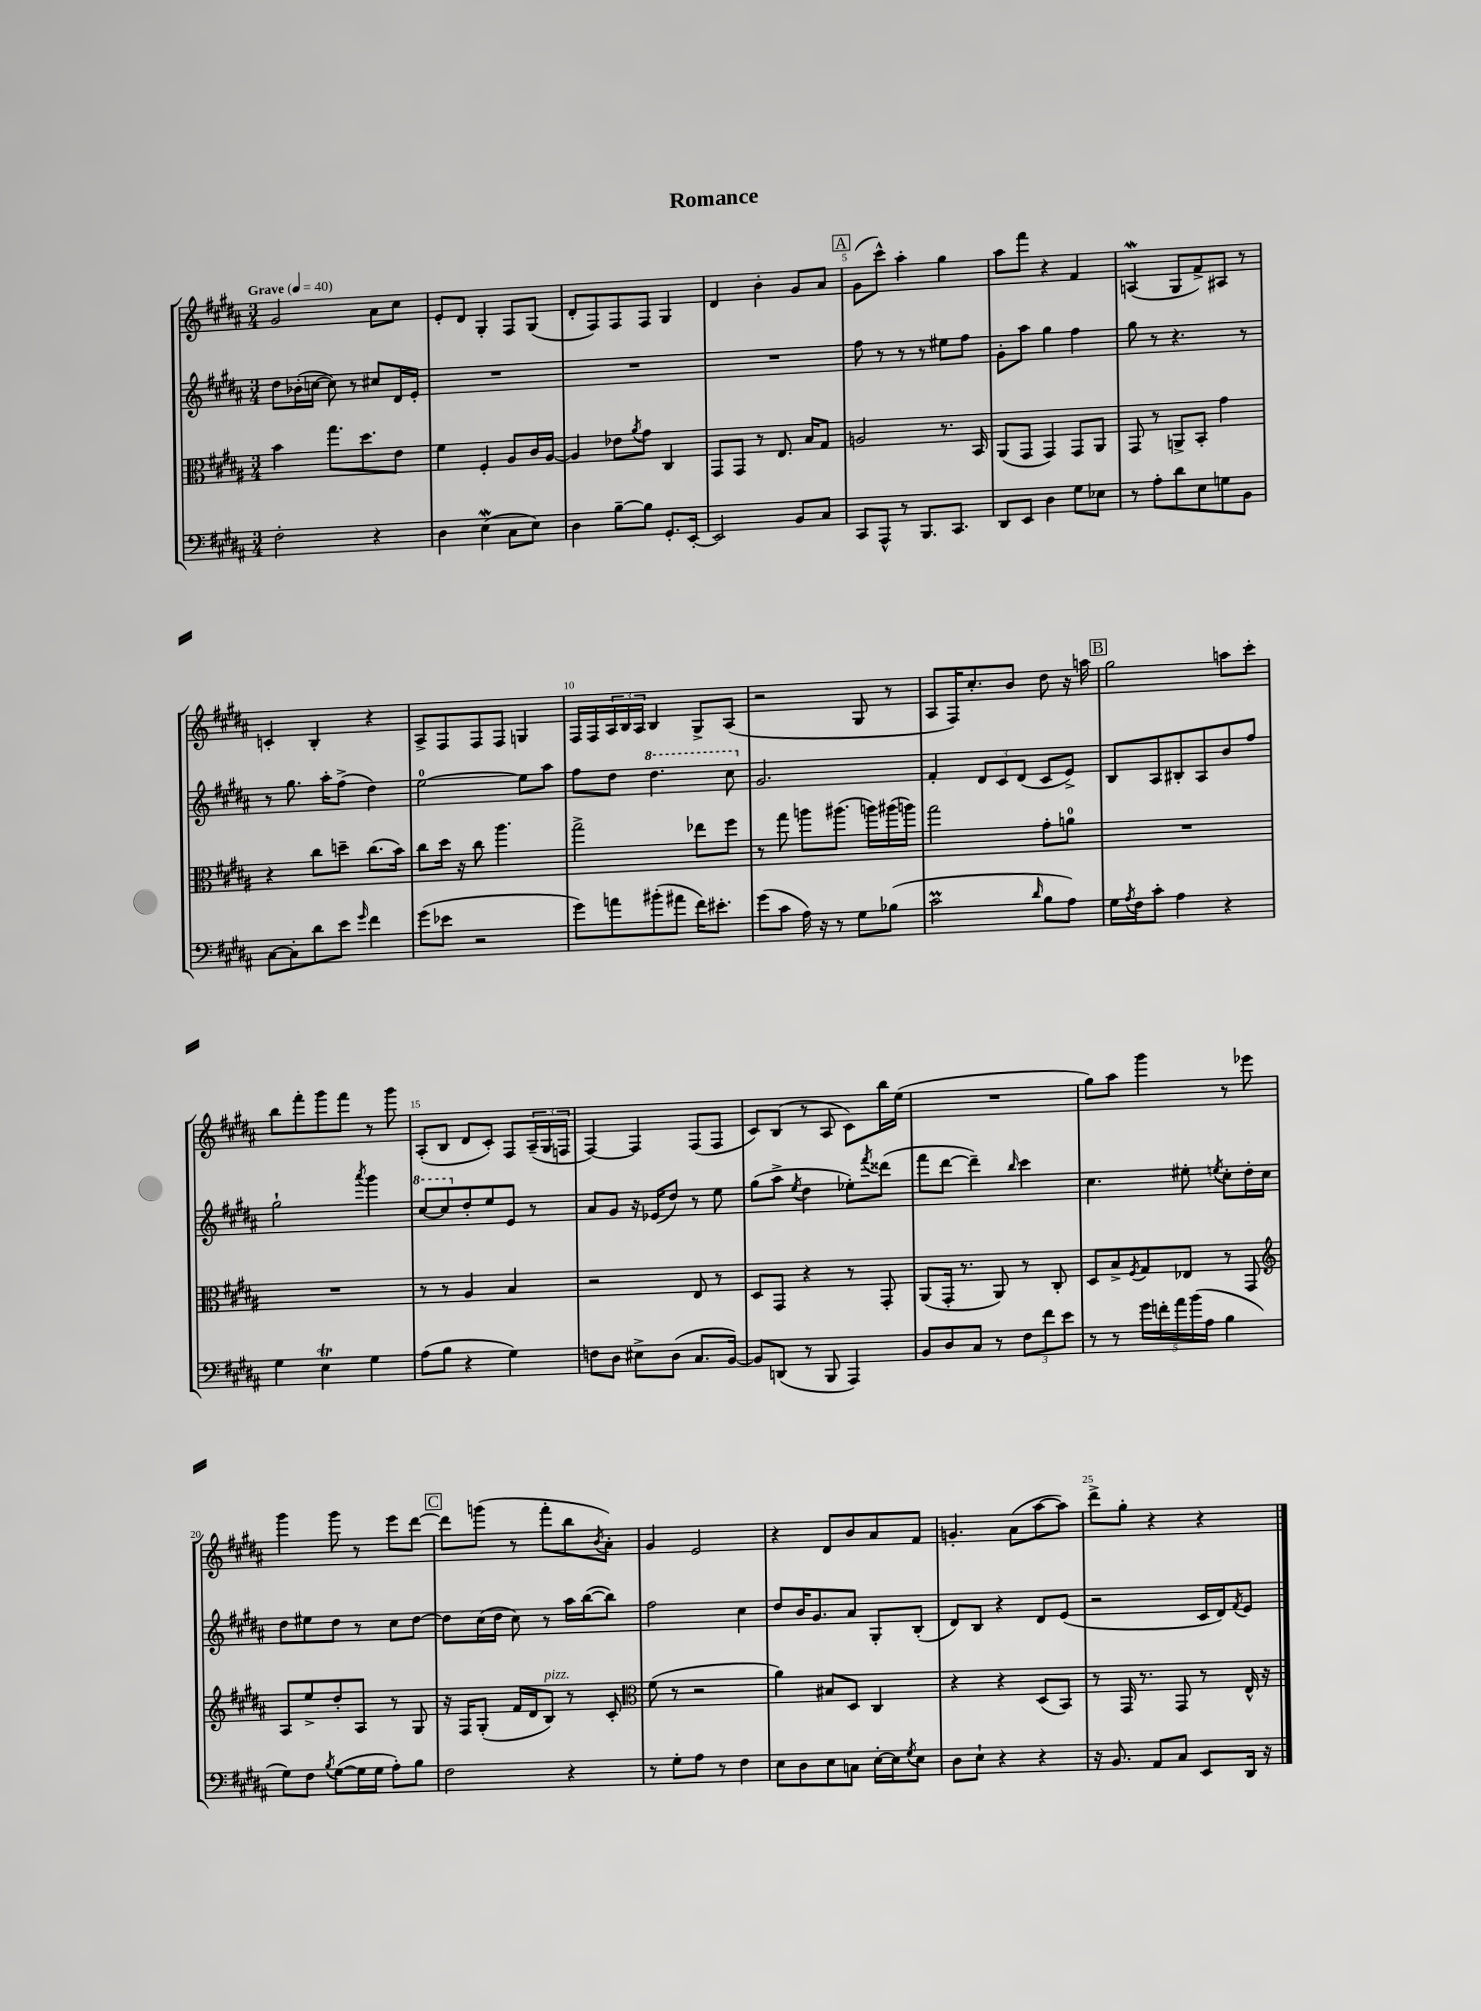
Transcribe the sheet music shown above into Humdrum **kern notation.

**kern	**kern	**kern	**kern
*staff4	*staff3	*staff2	*staff1
*clefF4	*clefC3	*clefG2	*clefG2
*k[f#c#g#d#a#]	*k[f#c#g#d#a#]	*k[f#c#g#d#a#]	*k[f#c#g#d#a#]
*M3/4	*M3/4	*M3/4	*M3/4
*MM40	*MM40	*MM40	*MM40
2F#'\	4b\	8dd#\L	2g#/
.	.	(16b-'\L	.
.	.	[16cc\JJ	.
.	8.gg#\L	8cc\])	.
.	.	8r	.
.	8.dd#\	.	.
4r	.	8cc#/L	8a#\L
.	8e\J	16d#/L	8cc#\J
.	.	16e'/JJ	.
=	=	=	=
4D#\	4f#\	2.r	8e'/L
.	.	.	8d#/J
(4E\	4F#'/	.	4G#'/
8C#\L	8A#/L	.	8F#/L
8E\J)	16c#/L	.	(8G#/J
.	[16A#/JJ	.	.
=	=	=	=
4D#\	4A#/]	2.r	8d#'/L
.	.	.	8F#/)
[8B~\L	8e-\L	.	8F#/
.	8qa#/	.	.
8B\]J	8g#\J	.	8F#/J
8.GG#'/L	4C#/	.	4G#/
[16EE'/Jk	.	.	.
=	=	=	=
2EE/]	8GG#/L	2.r	4d#/
.	8GG#/J	.	.
.	8r	.	4b'\
.	8.E/	.	.
8BB/L	.	.	8g#/L
.	16B/LK	.	.
8C#/J	8G#/J	.	8a#/J
=	=	=	=
8CC#/L	2A/	8ff#\	(8g#\L
8AAA#^^/J	.	8r	8ccc#^^\J)
8r	.	8r	4aa#'\
8.BBB/L	.	8r	.
.	8.r	8ee#\L	4gg#\
8.CC#/J	.	.	.
.	.	8ff#\J	.
.	16BB/	.	.
=	=	=	=
8DD#/L	(8AA#/L	8g#'\L	8aa#\L
8EE/J	8GG#/J	8aa#\J	8fff#\J
4D#\	4GG#/)	4gg#\	4r
8G#\L	8GG#/L	4ff#\	4f#/
8E-\J	8AA#/J	.	.
=	=	=	=
8r	8GG#/	8gg#\	(4A/
8A#'\L	8r	8r	.
8d#\	8AA^/L	4.r	8G#/L
8E\	8BB'/J	.	8f#^/)
8G\	4g#\	.	8A#/J
8BB\J	.	8r	8r
=	=	=	=
[8C#\L	4r	8r	4c'/
8C#'\]	.	8.gg#\	.
8d#\	8cc#\L	.	4B'/
.	.	16aa#'\LK	.
8e\J	8dd~\J	(8ff#^\J	.
16qqg#/	.	.	.
4f#\	(8.cc#\L	4dd#\)	4r
.	16b\Jk)	.	.
=	=	=	=
(8g#\L	8cc#\L	[2ee\	8A#^/L
8e-\J	16dd#\Jk	.	8F#/
.	16r	.	.
2r	8cc#\	.	8F#/
.	4.aa#\	.	8F#/J
.	.	8ee\]L	4G/
.	.	8aa#\J	.
=	=	=	=
8g#\L)	2gg#^\	8ff#\L	16F#/LL
.	.	.	16F#/
8a\	.	8dd#\J	24A#/
.	.	.	24B/
.	.	.	24A#/JJ
(8b#'\	.	4.ddd#\	4B/
8a#\J	.	.	.
16f#\LK)	8ee-\L	.	8G#^/L
8.e#'\J	.	.	.
.	8ff#\J	8ccc#\	(8A#/J
=	=	=	=
(8g#\L	8r	2.g#/	2r
8c#\J	8gg#\	.	.
16A#\)	8aa\L	.	.
16r	.	.	.
8r	(8.aa#\J	.	.
8G#\L	.	.	8G#/
.	16aa\LL)	.	.
(8B-\J	(16aa#\	.	8r
.	16aa\JJ)	.	.
=	=	=	=
2c#\	2gg#\	4f#'/	8A#/L
.	.	.	16F#/K)
.	.	.	8.cc#'/
.	.	12d#/L	.
.	.	12c#/	.
.	.	.	8b/J
.	.	(12d#/J	.
16qqd#/	.	.	.
8B\L	8g#'\L	8c#/L	8dd#\
8A#\J)	8a\J	8e^/J)	16r
.	.	.	16aa\
=	=	=	=
16G#\LL	2.r	8B/L	2gg#\
8qA#/	.	.	.
16F#\J	.	.	.
8c#'\J	.	8A#/	.
4A#\	.	8B#'/	.
.	.	8A#/	.
4r	.	8b/	8aa\L
.	.	8ff#/J	8ccc#'\J
=	=	=	=
4G#\	2.r	2gg#`\	8bb\L
.	.	.	8fff#'\
4E\	.	.	8ggg#\
.	.	.	8fff#\J
.	.	8qaaa#/	.
4G#\	.	4ggg#\	8r
.	.	.	8ggg#\
=	=	=	=
(8A#\L	8r	[8ccc#/L	(8A#'/L
8B\J	8r	8ccc#/]	8B/J
4r	4A#/	8dd#'/	8d#/L
.	.	8ee/	8c#'/J)
4G#\)	4B/	8e/J	8F#/L
.	.	8r	(24A#~/L
.	.	.	24G#/
.	.	.	24F/JJ
=	=	=	=
8F\L	2r	8a#/L	[4F#/)
8D#\J	.	8g#/J	.
8E#^\L	.	16r	4F#/]
.	.	(16e-/LK	.
(8D#\J	.	8dd#/J)	.
8.C#/L	8E/	8r	(8F#/L
.	8r	8ee\	8F#/J
[16BB/Jk)	.	.	.
=	=	=	=
8BB/]L	8D#/L	(8gg#\L	8c#/L)
(8DD/J	8GG#/J	8aa#^\J	(8B/J
.	.	8qee/	.
8r	4r	4dd#\	8r
8BBB/	.	.	8A#/
4AAA#/)	8r	8ee-'\L)	8c#\L)
.	.	8qfff#/	.
.	8GG#'/	(8ddd##\J	16bb\L
.	.	.	(16ee\JJ
=	=	=	=
8BB/L	(8AA#/L	8fff#\L	2.r
8D#/	16GG#'/Jk	[8ddd#\J	.
.	8.r	.	.
8C#/J	.	4ddd#~\])	.
8r	8AA#/)	.	.
.	.	16qqbb/	.
12F#\L	8r	4ccc#\	.
12f#\	.	.	.
.	8C#'/	.	.
12e\J	.	.	.
=	=	=	=
8r	8D#/L	4.cc#\	8gg#\L)
8r	8B^/	.	8aa#\J
.	8qF#/	.	.
20g#\LL	8G#/	.	4ggg#\
20f'\	.	.	.
20a#\	.	.	.
.	8E-/J	8ee#'\	.
(20b\	.	.	.
20A#\JJ	.	.	.
.	.	8qee/	.
4B\	8r	8cc#'\L	8r
.	8GG#/	16dd#'\L	8eee-\
.	.	16cc#\JJ	.
=	=	=	=
*	*clefG2	*	*
8G#\L)	8A#/L	8dd#\L	4ggg#\
8F#\J	8ee^/	8ee#\	.
8qB/	.	.	.
([8G#\L	8dd#'/	8dd#\J	8ggg#\
16G#\]L	8A#/J	8r	8r
16G#\JJ	.	.	.
8A#'\L)	8r	8cc#\L	8eee\L
8B\J	8G#/	[8dd#\J	[8ddd#\J
=	=	=	=
2F#\	16r	8dd#\]L	8ddd#\]L
.	16F#/LK	.	.
.	(8G#'/J	(16cc#\L	(8ggg\J
.	.	16dd#\JJ	.
.	16f#/LL	8cc#\)	8r
.	16d#/J	.	.
.	8B/J)	8r	8fff#'\L
4r	8r	16aa#\LL	8bb\
.	.	([16bb\J	.
.	.	.	8qb/
.	8c#'/	8bb\]J)	8a#'\J)
=	=	=	=
*	*clefC3	*	*
8r	(8f#\	2ff#\	4g#/
8G#'\L	8r	.	.
8A#\J	2r	.	2e/
8r	.	.	.
4F#\	.	4cc#\	.
=	=	=	=
8E\L	4a#\)	8dd#/L	4r
8D#\	.	16b/K	.
.	.	8.g#/	.
8E\	8B#/L	.	8d#/L
8C\J	8D#/J	8a#/J	8b/
[16E'\LL	4C#/	8G#'/L	8a#/
16E\]J	.	.	.
8qG#/	.	.	.
8E\J	.	(8B'/J	8f#/J
=	=	=	=
8D#\L	4r	8d#/L)	4.g'/
8E`\J	.	8B/J	.
4r	4r	4r	.
.	.	.	(8a#\L
4r	(8D#/L	8d#/L	[8aa#\
.	8BB/J)	(8e/J	8aa#\]J)
=	=	=	=
16r	8r	2r	8ddd#^\L
8.BB/	.	.	.
.	16GG#/	.	8gg#'\J
.	8.r	.	.
8AA#/L	.	.	4r
8C#/J	8GG#/	.	.
8EE/L	8r	16c#/LL	4r
.	.	16d#/J)	.
.	.	8qf#/	.
16DD#/Jk	16E^^/	8e/J	.
16r	16r	.	.
==	==	==	==
*-	*-	*-	*-
